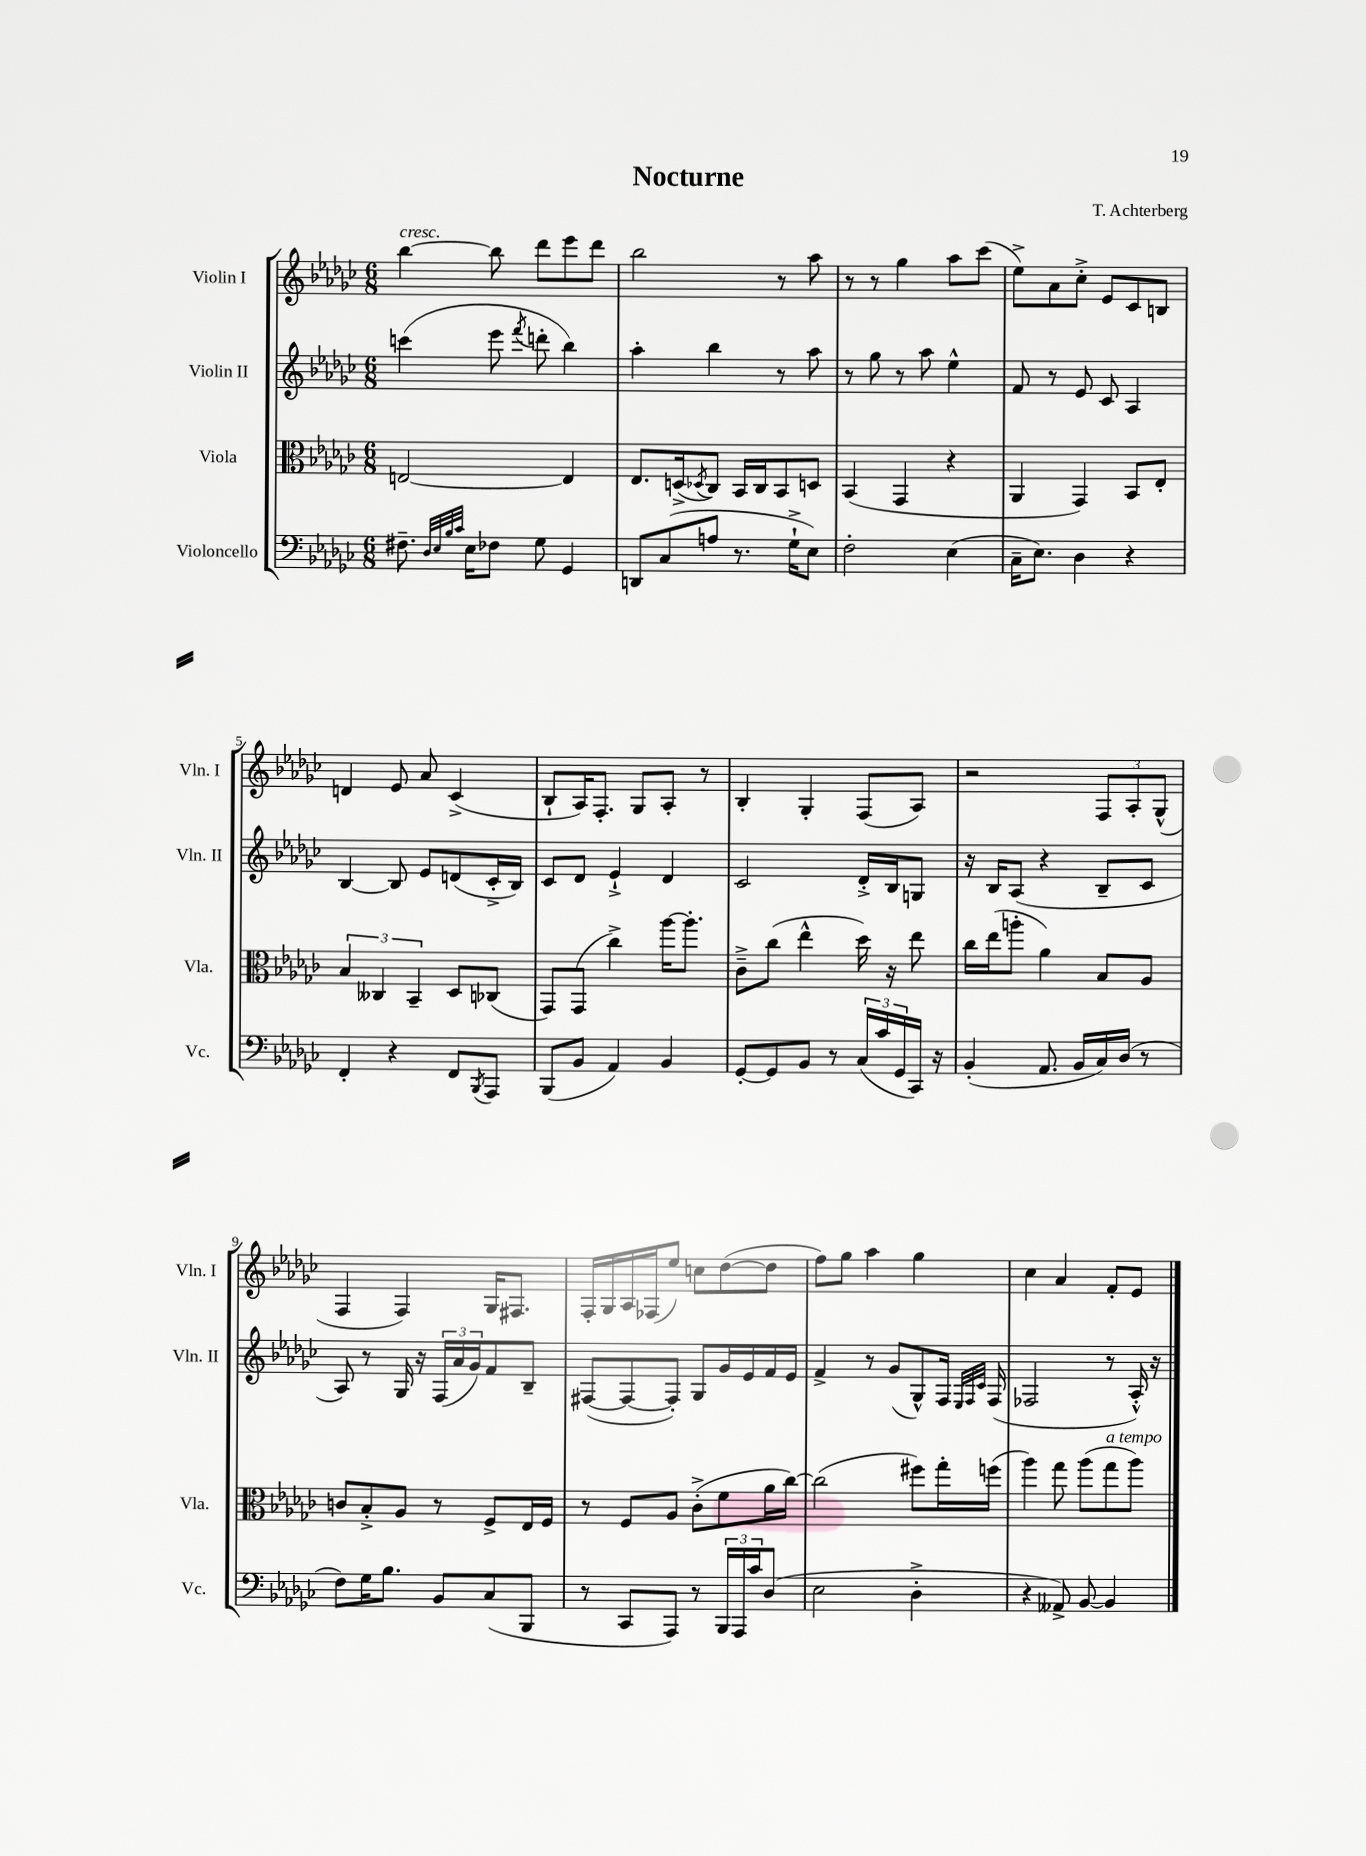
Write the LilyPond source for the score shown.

\header { title = "Nocturne" composer = "T. Achterberg" }
<<
\new StaffGroup <<
\new Staff = "s0" \with { instrumentName = "Violin I" shortInstrumentName = "Vln. I" } {
    \clef treble \key ges \major \numericTimeSignature \time 6/8
    bes''4~^\markup { \italic "cresc." } bes''8 des'''8 ees'''8 des'''8 |
    bes''2 r8 aes''8 |
    r8 r8 ges''4 aes''8 ces'''8( |
    ees''8->) aes'8 ces''8-.-> ees'8 ces'8 b8 |
    d'4 ees'8 aes'8 ces'4->( |
    bes8-! aes16) f8.-. ges8 aes8-. r8 |
    bes4-. ges4-. f8( aes8) |
    r2 \tuplet 3/2 { f8 aes8-. ges8-^( } |
    f4 f4) ges16 fis8. |
    f16-. ges16 aes16 fes16( ees''8) c''8 des''8~( des''8 |
    f''8) ges''8 aes''4 ges''4 |
    ces''4 aes'4 f'8-. ees'8 \bar "|." |
}
\new Staff = "s1" \with { instrumentName = "Violin II" shortInstrumentName = "Vln. II" } {
    \clef treble \key ges \major \numericTimeSignature \time 6/8
    c'''4( ees'''8 \acciaccatura { f'''8 } d'''8-. bes''4) |
    aes''4-. bes''4 r8 aes''8 |
    r8 ges''8 r8 aes''8 ees''4-^ |
    f'8 r8 ees'8 ces'8 aes4 |
    bes4~ bes8 ees'8 d'8( ces'16-.-> bes16) |
    ces'8 des'8 ees'4-!-> des'4 |
    ces'2 des'16-.-> bes16 g8 |
    r16 bes16 aes8( r4 bes8-- ces'8 |
    aes8) r8 ges16 r16 \tuplet 3/2 { f16( aes'16 ges'16) } f'8 bes8-- |
    fis8~( fis8~ fis8-.) ges8 ges'16 ees'16 f'16 ees'16 |
    f'4-> r8 ges'8( ges8-^) f16 \grace { ees32 f32 ces'32 } f16( |
    fes2 r8 aes16-.-^) r16 \bar "|." |
}
\new Staff = "s2" \with { instrumentName = "Viola" shortInstrumentName = "Vla." } {
    \clef alto \key ges \major \numericTimeSignature \time 6/8
    e2~ e4 |
    ees8. d16->( \acciaccatura { des8 } ces8) bes,16 ces16 bes,8 d8 |
    bes,4( ges,4 r4 |
    aes,4 ges,4) bes,8 ees8-. |
    \tuplet 3/2 { bes4 ceses4 bes,4-- } des8 ces8( |
    ges,8) ges,8( ces''4->) aes''16~ aes''8.-. |
    ces'8---> ces''8( ees''4-^ des''16) r16 ees''8 |
    ces''16 ees''16( a''8-. aes'4) bes8 aes8 |
    c'8 bes8-.-> aes8 r8 f8-> ees16 f16 |
    r8 f8 aes8 ces'8-.->( f'8 aes'16 ces''16~) |
    ces''2( fis''8) ges''16-. f''16( |
    aes''4) ges''8 aes''8( ges''8^\markup { \italic "a tempo" } aes''8) \bar "|." |
}
\new Staff = "s3" \with { instrumentName = "Violoncello" shortInstrumentName = "Vc." } {
    \clef bass \key ges \major \numericTimeSignature \time 6/8
    fis8.-- \grace { des32 ees32 bes32 ces'32 } ees16 fes8 ges8 ges,4 |
    d,8 ces8( a8 r8. ges16-!-> ees8) |
    f2-. ees4( |
    ces16-- ees8.) des4 r4 |
    f,4-. r4 f,8 \acciaccatura { bes,,8 } aes,,8 |
    bes,,8( bes,8 aes,4) bes,4 |
    ges,8~-. ges,8 bes,8 r8 \tuplet 3/2 { ces16( ces'16 ges,16 } ces,16) r16 |
    bes,4-.( aes,8. bes,16 ces16) des16( r8 |
    f8) ges16 bes8. bes,8 ces8( bes,,8 |
    r8 ces,8 aes,,8) r8 \tuplet 3/2 { bes,,16 aes,,16 ces'16 } des8( |
    ees2 des4-.-> |
    r4 aeses,8->) bes,8~ bes,4 \bar "|." |
}
>>
>>
